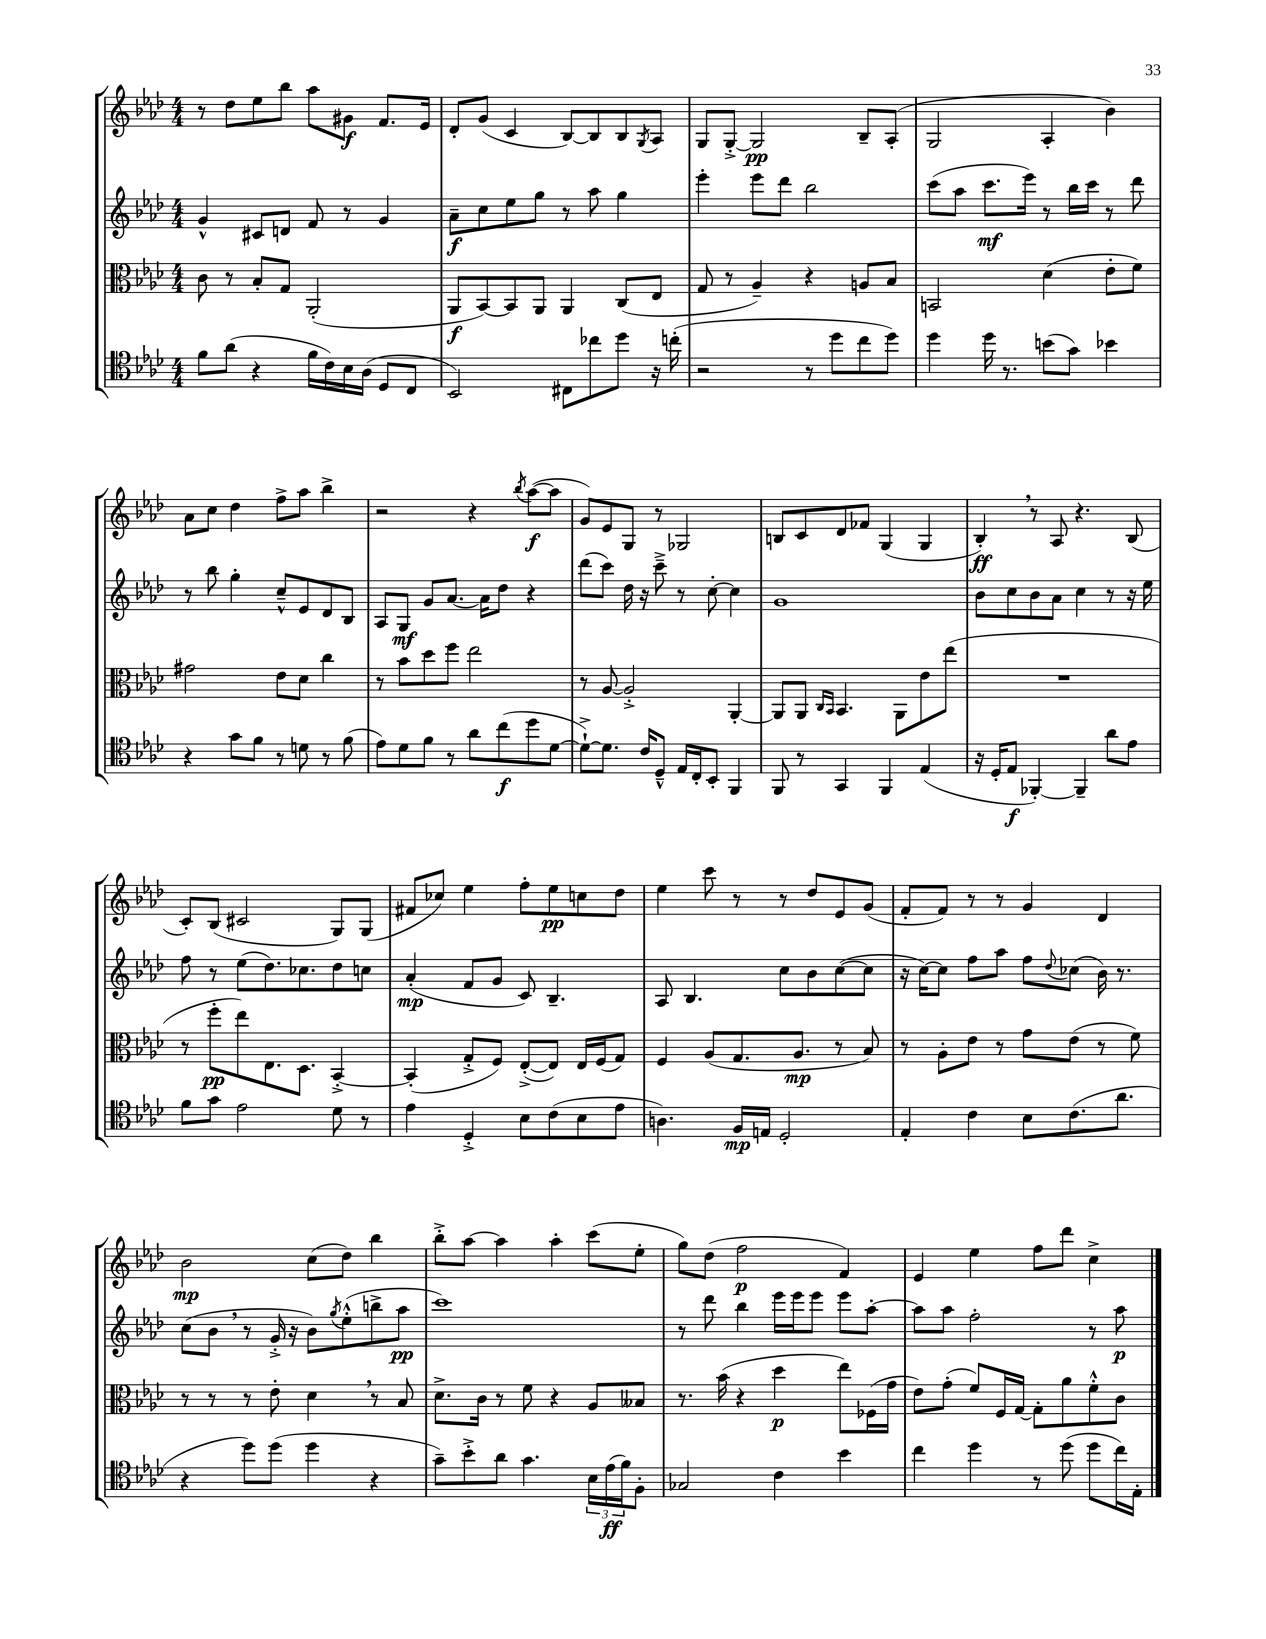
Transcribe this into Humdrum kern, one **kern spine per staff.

**kern	**kern	**kern	**kern
*staff4	*staff3	*staff2	*staff1
*clefC4	*clefC3	*clefG2	*clefG2
*k[b-e-a-d-]	*k[b-e-a-d-]	*k[b-e-a-d-]	*k[b-e-a-d-]
*M4/4	*M4/4	*M4/4	*M4/4
8f\L	8c\	4g^^/	8r
(8a-\J	8r	.	8dd-\L
4r	8B-'/L	8c#/L	8ee-\
.	8G/J	8d/J	8bb-\J
16f\LL	(2AA-'/	8f/	8aa-\L
16c\)	.	.	.
16B-\	.	8r	8g#\J
(16A-\JJ	.	.	.
8D-/L	.	4g/	8.f/L
8C/J	.	.	.
.	.	.	16e-/Jk
=	=	=	=
2BB-/)	8AA-/L	8a-~\L	8d-'/L
.	[8BB-/)	8cc\	(8g/J
.	8BB-/]	8ee-\	4c/
.	8AA-/J	8gg\J	.
8C#\L	4AA-/	8r	[8B-/L)
8cc-\	.	8aa-\	8B-/]
8dd-\J	(8C/L	4gg\	8B-/
.	.	.	8qG/
16r	8E-/J	.	8A-/J
(16cc'\	.	.	.
=	=	=	=
2r	8G/	4eee-'\	8G/L
.	8r	.	[8G'^/J
.	4A-~/)	8eee-\L	2G/]
.	.	8ddd-\J	.
8r	4r	2bb-\	.
8dd-\L	.	.	.
8cc\	8A/L	.	8B-~/L
8dd-\J)	8B-/J	.	(8A-'/J
=	=	=	=
4dd-\	2BB/	(8ccc\L	2G/
.	.	8aa-\J	.
16dd-\	.	8.ccc\L	.
8.r	.	.	.
.	.	16eee-\Jk)	.
(8b\L	(4d-\	8r	4A-'/
8g\J)	.	16bb-\LL	.
.	.	16ccc\JJ	.
4b-\	8e-'\L	8r	4b-\)
.	8f\J)	8ddd-\	.
=	=	=	=
4r	2g#\	8r	8a-\L
.	.	8bb-\	8cc\J
8g\L	.	4gg'\	4dd-\
8f\J	.	.	.
8r	8e-\L	8cc~^^/L	8ff^\L
8d\	8d-\J	8e-/	8aa-\J
8r	4cc\	8d-/	4bb-^\
(8f\	.	8B-/J	.
=	=	=	=
8e-\L)	8r	8A-/L	2r
8d-\	8b-\L	8G/J	.
8f\J	8dd-\	8g/L	.
8r	8ff\J	[8.a-/J	.
8a-\L	2ee-\	.	4r
.	.	16a-\]LK	.
(8cc\	.	8dd-\J	.
.	.	.	8qbb-/
8dd-\	.	4r	([8aa-\L
[8d-\J	.	.	8aa-\]J
=	=	=	=
8d-`^\_L)	8r	(8ddd-\L	8g/L)
8.d-\]J	[8A-/	8ccc\J)	8e-/
.	2A-'^/]	16dd-\	8G/J
16c/LK	.	16r	.
8D-~^^/J	.	8ccc~^\	8r
16E-/LL	.	8r	2G-/
16C'/J	.	.	.
8BB-'/J	.	[8cc'\	.
4FF/	[4AA-'/	4cc\]	.
=	=	=	=
8FF/	8AA-/]L	1g	8B/L
8r	8AA-/J	.	8c/
.	16qqC/LL	.	.
.	16qqBB-/JJ	.	.
4GG/	4.BB-/	.	8d-/
.	.	.	8f-/J
4FF/	.	.	(4G/
.	8AA-\L	.	.
(4E-/	8e-\	.	4G/
.	(8ee-\J	.	.
=	=	=	=
16r	1r	8b-\L	4B-'/)
16D-'/LK	.	.	.
8E-/J	.	8cc\	.
[4FF-'/)	.	8b-\	8r
.	.	8a-\J	8A-/
4FF-~/]	.	4cc\	4.r
8a-\L	.	8r	.
8e-\J	.	16r	(8B-/
.	.	16ee-\	.
=	=	=	=
8f\L	8r	8ff\	8c'/L)
8g\J	8ff'\L	8r	(8B-/J
2e-\	8ee-\)	(8ee-\L	2c#/
.	8.E-\	8.dd-\)	.
.	8.D-\J	8.cc-\	.
8d-\	[4BB-'^/	8dd-\	8G/L)
8r	.	8cc\J	(8G/J
=	=	=	=
4e-\	(4BB-'/]	(4a-'/	8f#/L
.	.	.	8cc-/J)
4D-'^/	8G'^/L	8f/L	4ee-\
.	8F/J)	8g/J	.
8B-\L	([8E-'^/L	8c/)	8ff'\L
(8c\	8E-/]J)	4.B-~/	8ee-\
8B-\	16E-/LL	.	8cc\
.	(16F/J	.	.
8e-\J	8G/J)	.	8dd-\J
=	=	=	=
4.A\)	4F/	8A-/	4ee-\
.	.	4.B-/	.
.	(8A-/L	.	8ccc\
16F/LL	8.G/	.	8r
16E/JJ	.	.	.
2D-'/	.	8cc\L	8r
.	8.A-/J	.	.
.	.	8b-\	8dd-/L
.	8r	([8cc\	8e-/
.	8B-/)	8cc\]J	(8g/J
=	=	=	=
4E-'/	8r	16r	8f'/L
.	.	[16cc\LK)	.
.	8A-'\L	8cc\]J	8f/J)
4c\	8e-\J	8ff\L	8r
.	8r	8aa-\J	8r
8B-\L	8g\L	8ff\L	4g/
.	.	8qqdd-/	.
(8.c\	(8e-\J	(8cc-\J	.
.	8r	16b-\)	4d-/
8.a-\J	.	8.r	.
.	8f\)	.	.
=	=	=	=
4r	8r	(8cc\L	2b-\
.	8r	8b-\J	.
8dd-\L)	8r	8r	.
(8dd-\J	8e-'\	16g'^/	.
.	.	16r	.
4dd-\	4d-\	8b-\L)	(8cc\L
.	.	8qgg/	.
.	.	(8ee-'^^\	8dd-\J)
4r	8r	8bb^\	4bb-\
.	8B-/	8aa-\J	.
=	=	=	=
8g~\L)	8.d-^\L	1ccc)	8bb-'^\L
8b-'^\	.	.	[8aa-\J
.	16c\Jk	.	.
8a-\J	8r	.	4aa-\]
4.g\	8f\	.	.
.	4r	.	4aa-'\
24B-\LL	8A-/L	.	(8ccc\L
(24e-\	.	.	.
24f\J)	.	.	.
8F'\J	8B--/J	.	8ee-'\J
=	=	=	=
2G-/	8.r	8r	8gg\L)
.	.	8ddd-\	(8dd-\J
.	(16b-\	.	.
.	4r	4bb-\	2ff\
4c\	4dd-\	16eee-\LL	.
.	.	16eee-\J	.
.	.	8eee-\J	.
4b-\	8ee-\L)	8eee-\L	4f/)
.	(16F-\L	[8aa-'\J	.
.	16g\JJ	.	.
=	=	=	=
4cc\	8e-\L)	8aa-\]L	4e-/
.	(8g'\J	8aa-\J	.
4dd-\	8f/L)	2ff'\	4ee-\
.	16F/L	.	.
.	[16G/JJ	.	.
8r	8G'\]L	.	8ff\L
(8dd-\	8a-\	.	8ddd-\J
8dd-\L	8f'^^\	8r	4cc^\
16cc\L)	8c\J	8aa-\	.
16E-'\JJ	.	.	.
==	==	==	==
*-	*-	*-	*-
